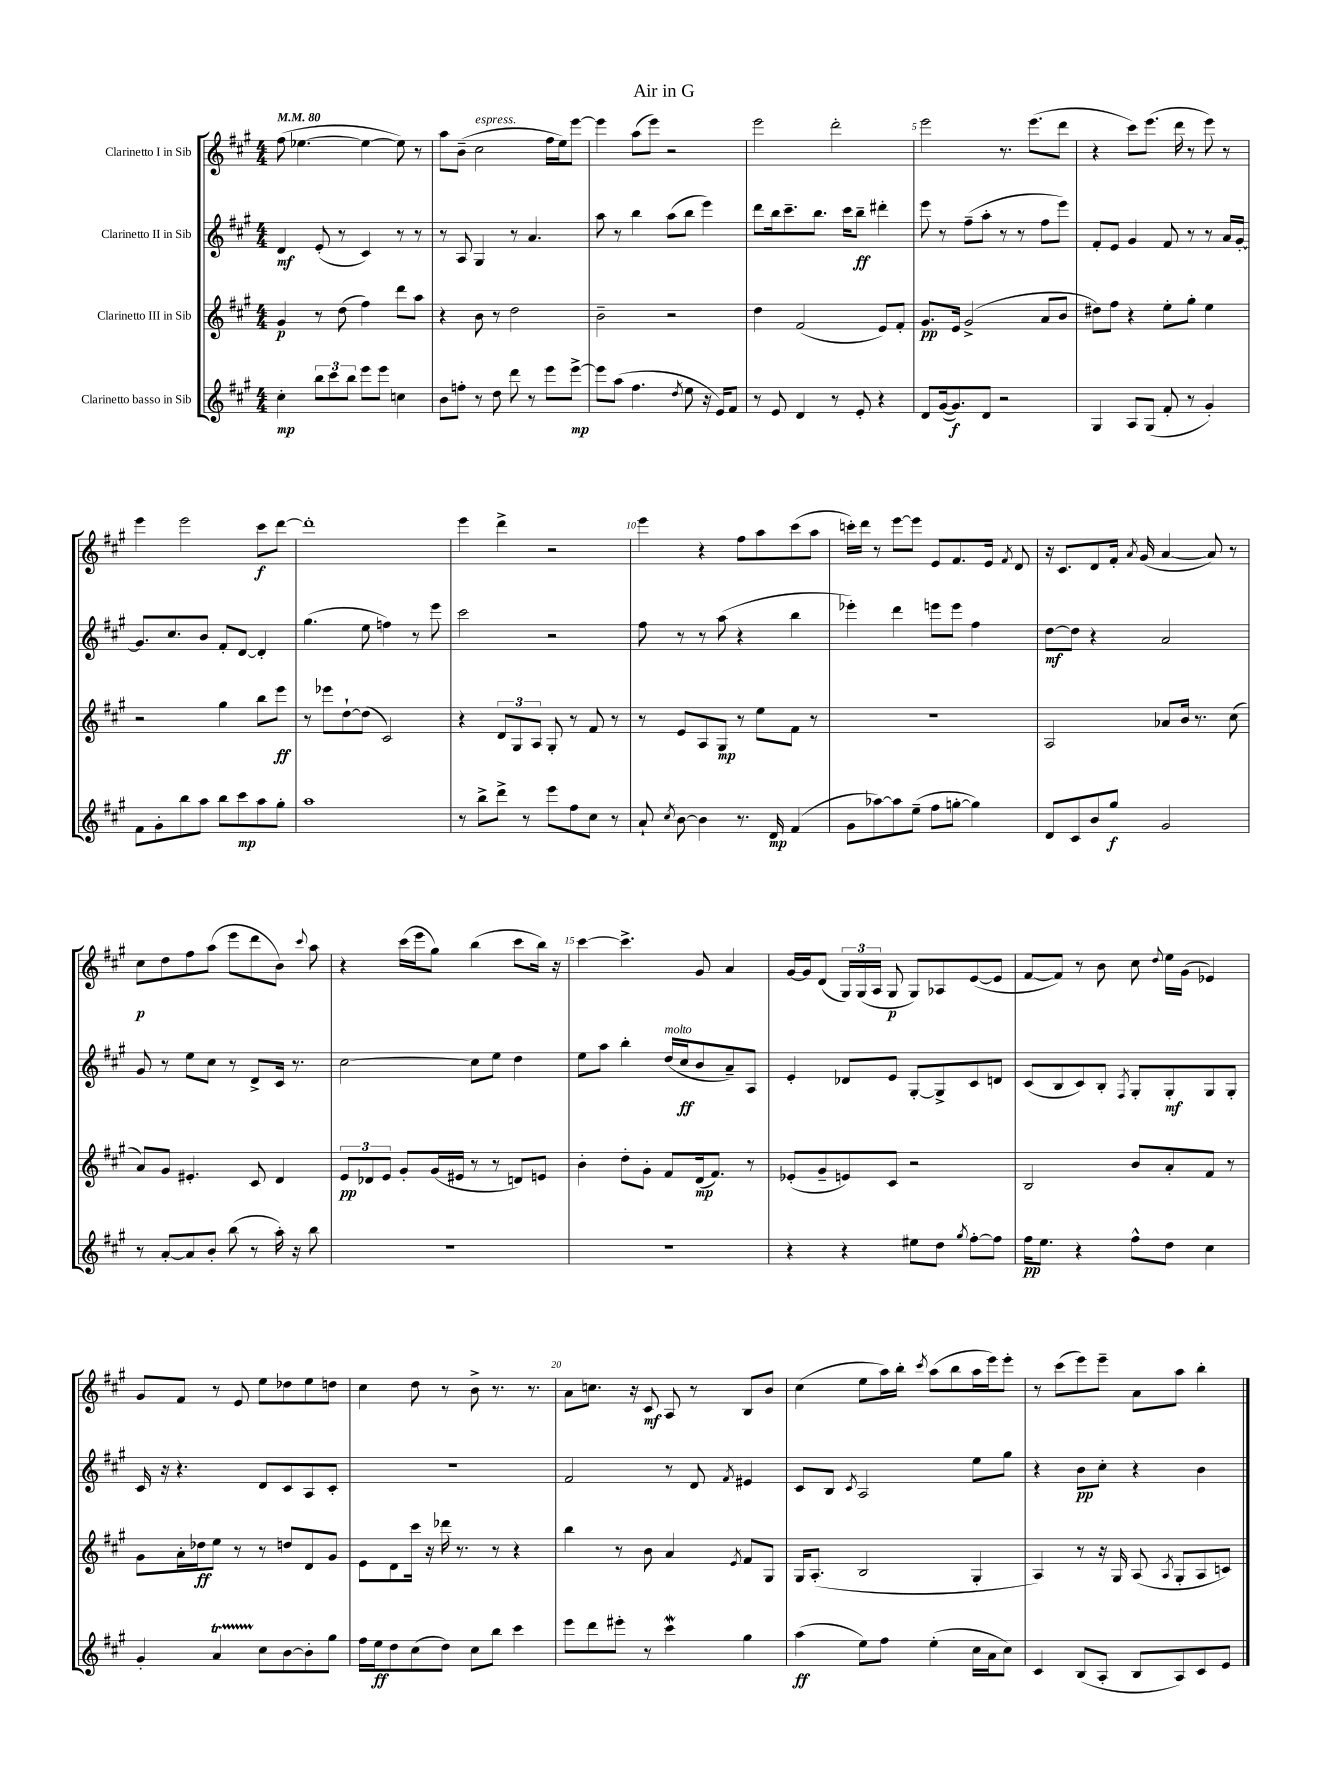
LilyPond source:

\header { title = "Air in G" }
<<
\new StaffGroup <<
\new Staff = "s0" \with { instrumentName = "Clarinetto I in Sib" } {
    \clef treble \key a \major \numericTimeSignature \time 4/4 \tempo 4 = 80
    \autoBeamOff fis''8( ees''4.~ ees''4~ ees''8) r8 |
    a''8[ b'8]--( cis''2^\markup { \italic "espress." } fis''16[ e''16) e'''8]~ |
    e'''4 a''8[( e'''8]) r2 |
    e'''2 d'''2-. |
    e'''2 r8. e'''8.[( d'''8] |
    r4 cis'''8[) e'''8.]( d'''16 r8 e'''8) r8 |
    e'''4 e'''2 cis'''8[\f d'''8]~ |
    d'''1-. |
    e'''4 d'''4-> r2 |
    e'''4 r4 fis''8[ a''8 cis'''8( a''8] |
    c'''16[-.) d'''16] r8 e'''8[~ e'''8] e'8[ fis'8. e'16] \acciaccatura { fis'8 } d'8 |
    r16 cis'8.[ d'8 fis'16]-. \acciaccatura { a'8 } gis'16( a'4~ a'8) r8 |
    cis''8[\p d''8 fis''8 a''8]( e'''8[ d'''8 b'8]) \appoggiatura { cis'''8 } a''8 |
    r4 cis'''16[( e'''16 gis''8]) b''4( cis'''8[ b''16]) r16 |
    cis'''4~ cis'''4.-> gis'8 a'4 |
    gis'16[~ gis'16 d'8]( \tuplet 3/2 { gis16[) gis16( a16] } gis8\p gis8[) aes8 e'8~( e'8] |
    fis'8[~ fis'8]) r8 b'8 cis''8 \appoggiatura { d''8 } e''16[ gis'16]( ees'4) |
    gis'8[ fis'8] r8 e'8 e''8[ des''8 e''8 d''8] |
    cis''4 d''8 r8 b'8-> r8. r8. |
    a'8[ c''8.] r16 cis'8\mf a8 r8 b8[ b'8] |
    cis''4( e''8[ a''16) b''16]-. \acciaccatura { cis'''8 } a''8[( b''8 a''16 e'''16) e'''8]-. |
    r8 cis'''8[( e'''8) e'''8]-- a'8[ a''8] b''4-. \bar "|." |
}
\new Staff = "s1" \with { instrumentName = "Clarinetto II in Sib" } {
    \clef treble \key a \major \numericTimeSignature \time 4/4
    \autoBeamOff d'4\mf e'8-.( r8 cis'4) r8 r8 |
    r8 a8 gis4 r8 a'4. |
    a''8 r8 b''4 a''8[( b''8] e'''4) |
    d'''8[ b''16 cis'''8.-- b''8.] cis'''16[ b''8]--\ff dis'''4-. |
    e'''8 r8 fis''8[--( a''8]-. r8 r8 fis''8[ e'''8]) |
    fis'8[-. e'8] gis'4 fis'8 r8 r8 a'16[ gis'16]~-. |
    gis'8.[ cis''8. b'8] fis'8[-. d'8]~ d'4-. |
    gis''4.( e''8 f''4) r8 e'''8 |
    cis'''2 r2 |
    fis''8 r8 r8 a''8( r4 b''4 |
    ees'''4-.) d'''4 e'''8[ e'''8] fis''4 |
    d''8[~\mf d''8] r4 a'2 |
    gis'8 r8 e''8[ cis''8] r8 d'8[-> cis'16] r8. |
    cis''2~ cis''8[ e''8] d''4 |
    e''8[ a''8] b''4-. d''16[^\markup { \italic "molto" }( cis''16\ff b'8 a'8--) a8] |
    e'4-. des'8[ e'8] gis8[~-. gis8-> cis'8 d'8] |
    cis'8[( b8 cis'8) b8]-. \acciaccatura { fis8 } gis8[-. gis8-.\mf gis8 gis8]-. |
    cis'16 r16 r4. d'8[ cis'8 a8 cis'8]-. |
    R1 |
    fis'2 r8 d'8 \acciaccatura { fis'8 } eis'4 |
    cis'8[ b8] \acciaccatura { cis'8 } a2 e''8[ gis''8] |
    r4 b'8[\pp cis''8]-. r4 b'4 \bar "|." |
}
\new Staff = "s2" \with { instrumentName = "Clarinetto III in Sib" } {
    \clef treble \key a \major \numericTimeSignature \time 4/4
    \autoBeamOff gis'4\p r8 d''8( fis''4) d'''8[ a''8] |
    r4 b'8 r8 d''2 |
    b'2-- r2 |
    d''4 fis'2( e'8[) fis'8]-. |
    gis'8.[\pp e'16] gis'2->( a'8[ b'8] |
    dis''8[) fis''8] r4 e''8[-. gis''8]-. e''4 |
    r2 gis''4 b''8[ e'''8]\ff |
    r8 ees'''8[ d''8~-! d''8]( cis'2) |
    r4 \tuplet 3/2 { d'8[ gis8 a8] } gis8-. r8 fis'8 r8 |
    r8 e'8[ a8 gis8]\mp r8 e''8[ fis'8] r8 |
    r1 |
    a2 aes'8[ b'16] r8. cis''8( |
    a'8[) gis'8] eis'4.-. cis'8 d'4 |
    \tuplet 3/2 { e'8[\pp des'8 e'8] } gis'8[-. gis'16( eis'16] r8 r8 d'8[) e'8] |
    b'4-. d''8[-. gis'8]-. fis'8[ d'16\mp( fis'8.]) r8 |
    ees'8[-.( gis'8-- e'8) cis'8] r2 |
    b2 b'8[ a'8-. fis'8] r8 |
    gis'8[ a'16-. des''16\ff e''8] r8 r8 d''8[ d'8 gis'8] |
    e'8[ d'8 cis'''16] r16 des'''16 r8. r8 r4 |
    b''4 r8 b'8 a'4 \acciaccatura { e'8 } fis'8[ gis8] |
    gis16[ a8.]-.( b2 gis4-. |
    a4) r8 r16 gis16 a8( \acciaccatura { a8 } gis8[-. a8 c'8]) \bar "|." |
}
\new Staff = "s3" \with { instrumentName = "Clarinetto basso in Sib" } {
    \clef treble \key a \major \numericTimeSignature \time 4/4
    \autoBeamOff cis''4-.\mp \tuplet 3/2 { b''8[ cis'''8 b''8] } e'''8[ e'''8] c''4 |
    b'8[ f''8]-. r8 d''8 d'''8 r8 e'''8[ e'''8]~->\mp |
    e'''8[ a''8]( fis''4. \acciaccatura { d''8 } e''8 r16 e'16[) fis'8] |
    r8 e'8 d'4 r8 e'8-. r4 |
    d'8[ gis'16~( gis'8.\f) d'8] r2 |
    gis4 a8[ gis8]( fis'8-. r8 gis'4-.) |
    fis'8[ gis'8-. b''8 a''8] b''8[ cis'''8\mp a''8 gis''8]-. |
    a''1 |
    r8 b''8[-> d'''8]-> r8 e'''8[ fis''8 cis''8] r8 |
    a'8-! \acciaccatura { cis''8 } b'8~ b'4 r8. d'16\mp fis'4( |
    gis'8[ aes''8~) aes''8 e''8]--( fis''8[ g''8]~-. g''4) |
    d'8[ cis'8 b'8 gis''8]\f gis'2 |
    r8 a'8[~-. a'8 b'8]-. b''8( r8 a''16-.) r16 b''8 |
    R1 |
    R1 |
    r4 r4 eis''8[ d''8] \acciaccatura { gis''8 } fis''8[~-. fis''8] |
    fis''16[\pp e''8.] r4 fis''8[-^ d''8] cis''4 |
    gis'4-. a'4\startTrillSpan cis''8[\stopTrillSpan b'8~ b'8-. gis''8] |
    fis''16[ e''16\ff d''8 cis''8( d''8]) cis''8[ b''8] cis'''4 |
    e'''8[ d'''8 eis'''8]-. r8 cis'''4\mordent gis''4 |
    a''4\ff( e''8[) fis''8] e''4-.( cis''16[ a'16 cis''8]) |
    cis'4 b8[( a8]-. b8[ a8) cis'8 e'8] \bar "|." |
}
>>
>>
\layout { \context { \Score \override BarNumber.break-visibility = ##(#f #t #t) barNumberVisibility = #(every-nth-bar-number-visible 5) } }
